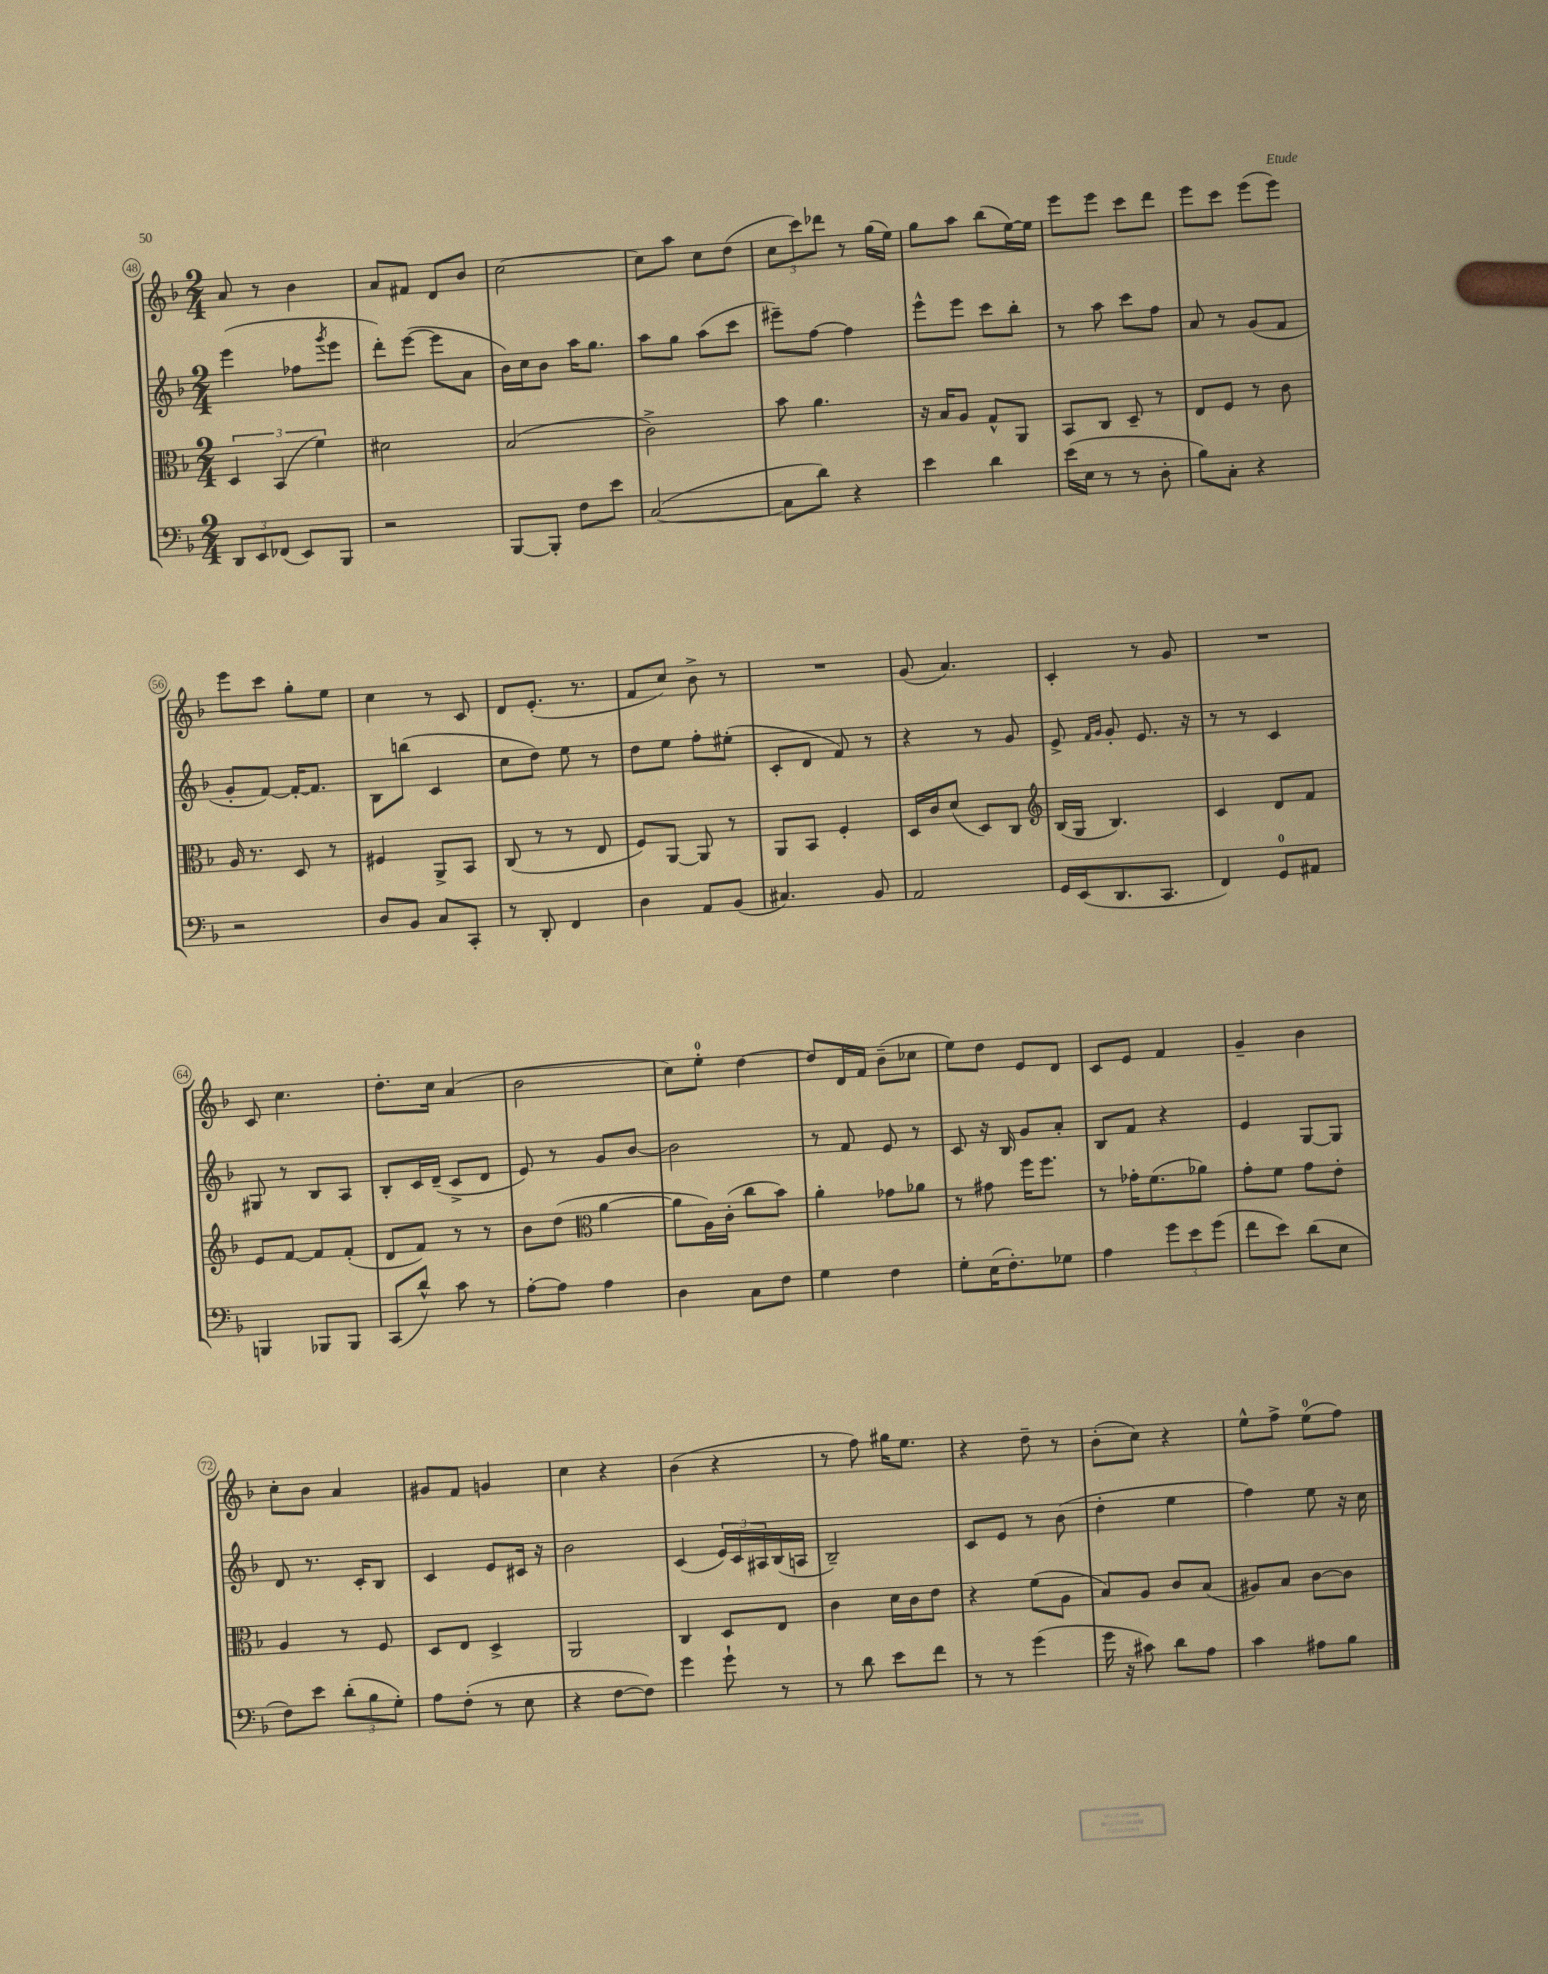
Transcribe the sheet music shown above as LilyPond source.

<<
\new StaffGroup <<
\new Staff = "s0" {
    \clef treble \key f \major \numericTimeSignature \time 2/4
    a'8 r8 bes'4 |
    a'8 fis'8 d'8 bes'8 |
    c''2~ |
    c''8 a''8 c''8 d''8( |
    \tuplet 3/2 { c''8 c'''8) des'''8 } r8 g''16( e''16) |
    g''8 a''8 bes''8( e''16~) e''16 |
    e'''8 e'''8 c'''8 d'''8 |
    e'''8 c'''8 e'''8( e'''8) |
    e'''8 c'''8 g''8-. e''8 |
    c''4 r8 c'8 |
    d'8 e'8.-.( r8. |
    f'8 c''8) bes'8-> r8 |
    R2 |
    g'8( a'4.) |
    c'4-. r8 g'8 |
    R2 |
    c'8 c''4. |
    d''8.-. c''16 a'4( |
    bes'2 |
    c''8) e''8-0-. d''4~ |
    d''8 d'16 f'16 bes'8--( ces''8 |
    e''8) d''8 e'8 d'8 |
    c'8 e'8 f'4 |
    g'4-- bes'4 |
    c''8-. bes'8 a'4 |
    gis'8 f'8 g'4 |
    c''4 r4 |
    bes'4( r4 |
    r8 f''8) gis''16 e''8. |
    r4 d''8-- r8 |
    bes'8-.( c''8) r4 |
    e''8-^ f''8-> e''8-0( f''8) \bar "|." |
}
\new Staff = "s1" {
    \clef treble \key f \major \numericTimeSignature \time 2/4
    e'''4( fes''8 \acciaccatura { g'''8 } e'''8 |
    d'''8-.) e'''8~( e'''8 a'8 |
    bes'16) c''16 bes'8 a''16 g''8. |
    a''8 g''8 a''8( c'''8 |
    eis'''8--) f''8~ f''4 |
    e'''8-^ e'''8 c'''8 bes''8-. |
    r8 a''8 c'''8 f''8 |
    a'8 r8 g'8( f'8 |
    g'8-. f'8~) f'16~-. f'8. |
    bes8 b''8( c'4 |
    c''8 d''8) e''8 r8 |
    d''8 e''8 f''8-. eis''8-.( |
    c'8-. d'8 f'8) r8 |
    r4 r8 g'8 |
    e'8-> \grace { f'16 g'16 } g'8-. e'8. r16 |
    r8 r8 c'4 |
    gis8 r8 bes8 a8 |
    bes8-. c'16 d'16--( c'8-> d'8 |
    e'8) r8 g'8 bes'8~ |
    bes'2 |
    r8 f'8 e'8 r8 |
    c'8 r16 bes16 g'8 a'8-. |
    bes8 f'8 r4 |
    e'4 g8~ g8 |
    d'8 r8. c'16-. bes8 |
    c'4 e'8 cis'16 r16 |
    bes'2 |
    c'4( \tuplet 3/2 { e'16) c'16 ais16 } bes16( a16 |
    bes2--) |
    c'8 e'8 r8 bes'8( |
    d''4-. e''4 |
    f''4) e''8 r16 c''16 \bar "|." |
}
\new Staff = "s2" {
    \clef alto \key f \major \numericTimeSignature \time 2/4
    \tuplet 3/2 { d4 bes,4( f'4) } |
    dis'2 |
    bes2( |
    c'2->) |
    bes'8 a'4. |
    r16 bes16 a8 g8-^ a,8 |
    bes,8 c8 d8-- r8 |
    e8 f8 r8 c'8 |
    a16 r8. d8 r8 |
    fis4 a,8-> bes,8 |
    c8( r8 r8 e8 |
    f8) a,8~ a,8 r8 |
    a,8 bes,8 f4-. |
    d16 c'16 d'8( d8) c8 |
    \clef treble bes16( g16 bes4.) |
    c'4 d'8 f'8 |
    e'8 f'8~ f'8 f'8-.( |
    d'8 f'8) r8 r8 |
    bes'8 d''8( \clef alto a'4~ |
    a'8 a16) c'16-.( c''8 bes'8) |
    a'4-. ges'8 aes'8 |
    r8 gis'8 f''16 f''8. |
    r8 ges'16-. f'8.( aes'8) |
    g'8-. f'8 g'8 e'8-. |
    a4 r8 f8 |
    d8 e8 d4-> |
    a,2 |
    c4 d8 e8 |
    c'4 d'16 c'16 e'8 |
    r4 f'8( a8 |
    bes8) a8 c'8 bes8( |
    ais8) bes8 c'8~ c'8 \bar "|." |
}
\new Staff = "s3" {
    \clef bass \key f \major \numericTimeSignature \time 2/4
    \tuplet 3/2 { d,8 e,8 fes,8( } e,8) bes,,8 |
    r2 |
    bes,,8~ bes,,8-. f8 e'8 |
    c2~( |
    c8 d'8) r4 |
    e'4 d'4 |
    e'16( e16 r8 r8 d8-. |
    bes8) c8-. r4 |
    r2 |
    d8 bes,8 c8 c,8-. |
    r8 d,8-. f,4 |
    d4 a,8 bes,8( |
    cis4.) bes,8 |
    a,2 |
    g,16 e,16( d,8. c,8. |
    f,4) g,8-0 ais,8 |
    b,,4 bes,,8 bes,,8 |
    c,8( d'8-^) c'8 r8 |
    a8~-. a8 a4 |
    d4 c8 f8 |
    g4 f4 |
    g8-. e16( f8.-.) ges8 |
    a4 \tuplet 3/2 { g'8 e'8 g'8( } |
    f'8 e'8) d'8( e8 |
    f8) e'8 \tuplet 3/2 { d'8-.( bes8 g8-.) } |
    a8 f8-.( r8 e8 |
    r4 f8~ f8) |
    g'4 g'8-! r8 |
    r8 d'8 e'8 f'8 |
    r8 r8 g'4( |
    g'16 r16 cis'8) d'8 a8 |
    c'4 ais8 bes8 \bar "|." |
}
>>
>>
\layout { \context { \Score currentBarNumber = #48 \override BarNumber.stencil = #(make-stencil-circler 0.1 0.3 ly:text-interface::print) } }
